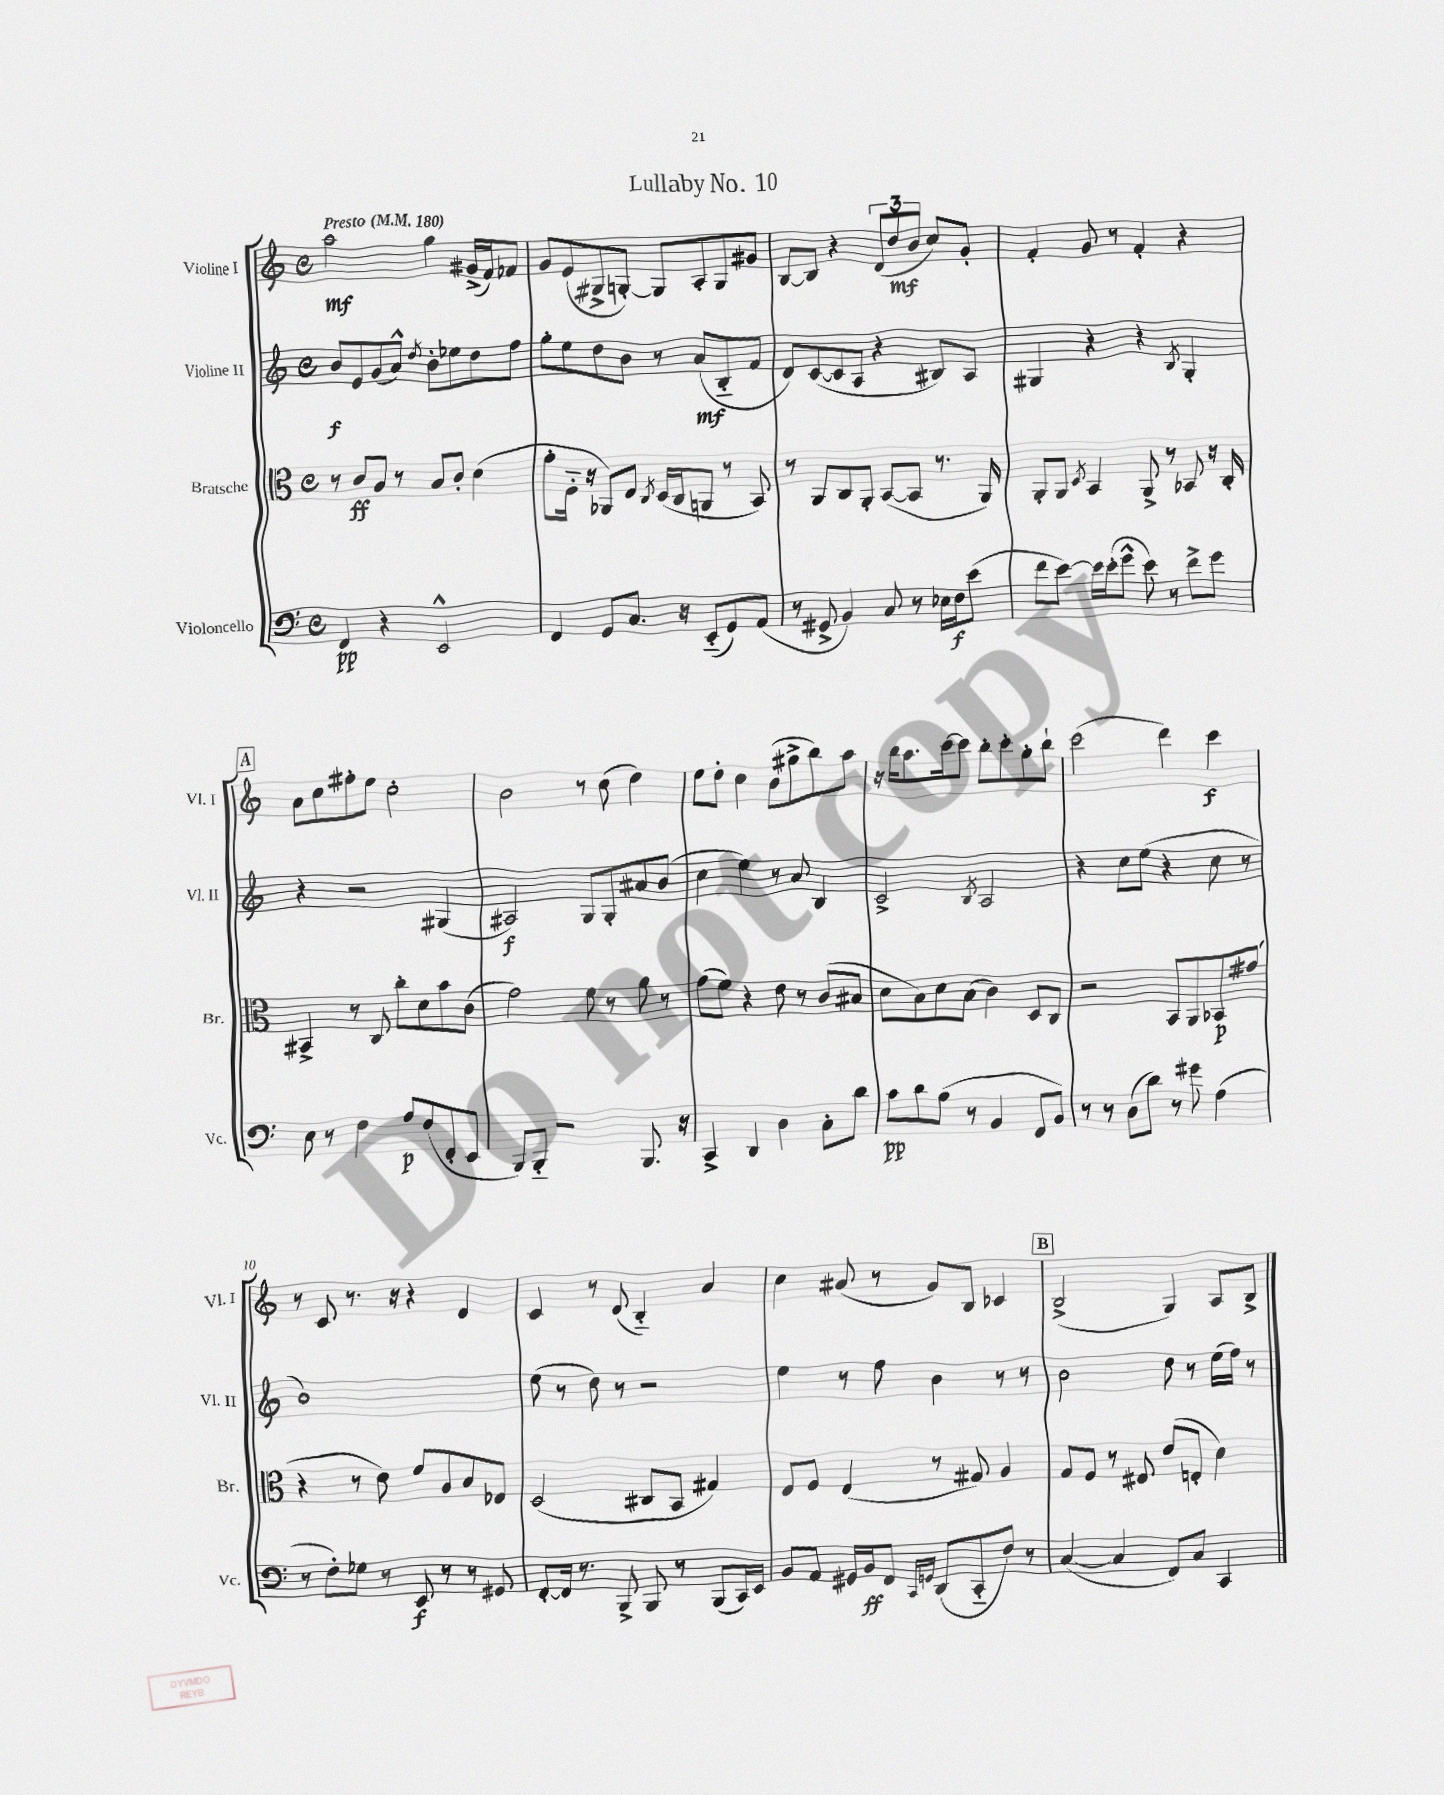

**kern	**kern	**kern	**kern
*staff4	*staff3	*staff2	*staff1
*clefF4	*clefC3	*clefG2	*clefG2
*k[]	*k[]	*k[]	*k[]
*M4/4	*M4/4	*M4/4	*M4/4
*met(c)	*met(c)	*met(c)	*met(c)
*MM180	*MM180	*MM180	*MM180
4FF	8r	8b	2aa
.	8c	8e	.
4r	8A	(8g	.
.	8r	8a^^)	.
.	.	8qdd	.
2EE^^	8B	8b'	4gg
.	8c'	8ee-	.
.	(4d	8dd	(16g#^
.	.	.	16f)
.	.	8ff	8f-
=	=	=	=
4FF	8g'	8gg'	8g
.	16F'~	8ee	(8e
.	16r	.	.
8GG	8AA-)	8dd	8G#^
8.C	8E	8b	[8G')
.	8qC	.	.
.	(16D	8r	8G]
16r	16C	.	.
(8EE'~	8AA	(8a	8A'
8GG)	8r	8B'~	8G
(8AA	8BB)	8f	8g#
=	=	=	=
8r	8r	8d)	[8B
8GG#^	8AA	([8c	8B]
4BB)	8C	8c]	4r
.	8AA'	8A	.
8C	([8BB	4r	(12d
.	.	.	12dd
8r	8BB]	.	.
.	.	.	12b
16E-	8.r	8B#)	8cc)
16F	.	.	.
(8e	.	8A	8g'
.	16AA)	.	.
=	=	=	=
8f	8AA'	4G#	4f'
[8e)	8AA	.	.
.	8qD	.	.
16e]	4BB	4r	8g
(16e'	.	.	.
8g^^	.	.	8r
8e)	8AA^	4r	4f'
8r	8r	.	.
.	.	8qB	.
8f^	8BB-	4G#'	4r
8g	16r	.	.
.	16C'	.	.
=	=	=	=
8E	4BB#^	4r	8a
8r	.	.	8cc
4F	8r	2r	8ff#'
.	8C	.	8ee
8A	8cc'	.	2cc'
(8F	8d	.	.
8FF'	8b	(4G#	.
8EE	(8c	.	.
=	=	=	=
8BBB)	2g)	2A#)	2b
8BBB'~	.	.	.
2r	.	.	.
.	8f	8G	8r
.	8r	8G'	(8cc
8.BBB	8a	8a#	4dd)
.	8r	(8b	.
16r	.	.	.
=	=	=	=
4CC^	(8g	4cc	8ee
.	8f)	.	8dd'
4DD	4r	4ee)	4cc
4D	8e	8r	(8b
.	8r	8a	8gg#^
8C'	(8c	4B	8bb)
8d	8B#	.	8aa
=	=	=	=
8c	8d	2c^	16r
.	.	.	16bb
8d	8B)	.	8.aa
(8B	8d	.	.
.	.	.	[16ccc
8r	(8B	.	8ccc]
.	.	8qB	.
4BB	4c)	2A	8bb'
.	.	.	8ccc'
8FF	8D	.	8gg'
8BB)	8C	.	8bb`
=	=	=	=
8r	2r	4r	(2ccc
8r	.	.	.
(8D	.	8cc	.
8d)	.	(8ee	.
8r	8BB	4r	4ddd)
8g#	8AA	.	.
(4A	8BB-	8cc	4ccc
.	(8g#	8r	.
=	=	=	=
8r	4r	1b)	8r
8F')	.	.	8c
8G-	8r	.	8.r
8r	8e)	.	.
.	.	.	16r
8EE	8f	.	4r
8r	8A	.	.
8r	8B	.	4d
8GG#	8E-	.	.
=	=	=	=
[8FF'	(2D	(8ee	4c
16FF]	.	8r	.
8.r	.	.	.
.	.	8dd)	8r
8BBB^	.	8r	(8d
8BBB	8C#	2r	4B'~)
8r	8BB	.	.
(8BBB	4G#)	.	4a
16CC)	.	.	.
16EE	.	.	.
=	=	=	=
8BB	8E	4ee	4cc
8AA	8F	.	.
16GG#	(4E	8r	(8a#
16BB	.	.	.
8FF	.	8ff	8r
16qqCC	.	.	.
16qqGG	.	.	.
(8DD	8r	4b	8g)
8CC'~	8G#)	.	8B
8F)	4A	8r	4c-
8r	.	8r	.
=	=	=	=
([4C	8G	2b	(2B^
.	8F	.	.
4C]	8r	.	.
.	8E#	.	.
8FF)	(8e	8dd	4G)
8C	8E'	8r	.
4CC	4d)	(16ee	8A
.	.	16ff)	.
.	.	8r	8B^
==	==	==	==
*-	*-	*-	*-
